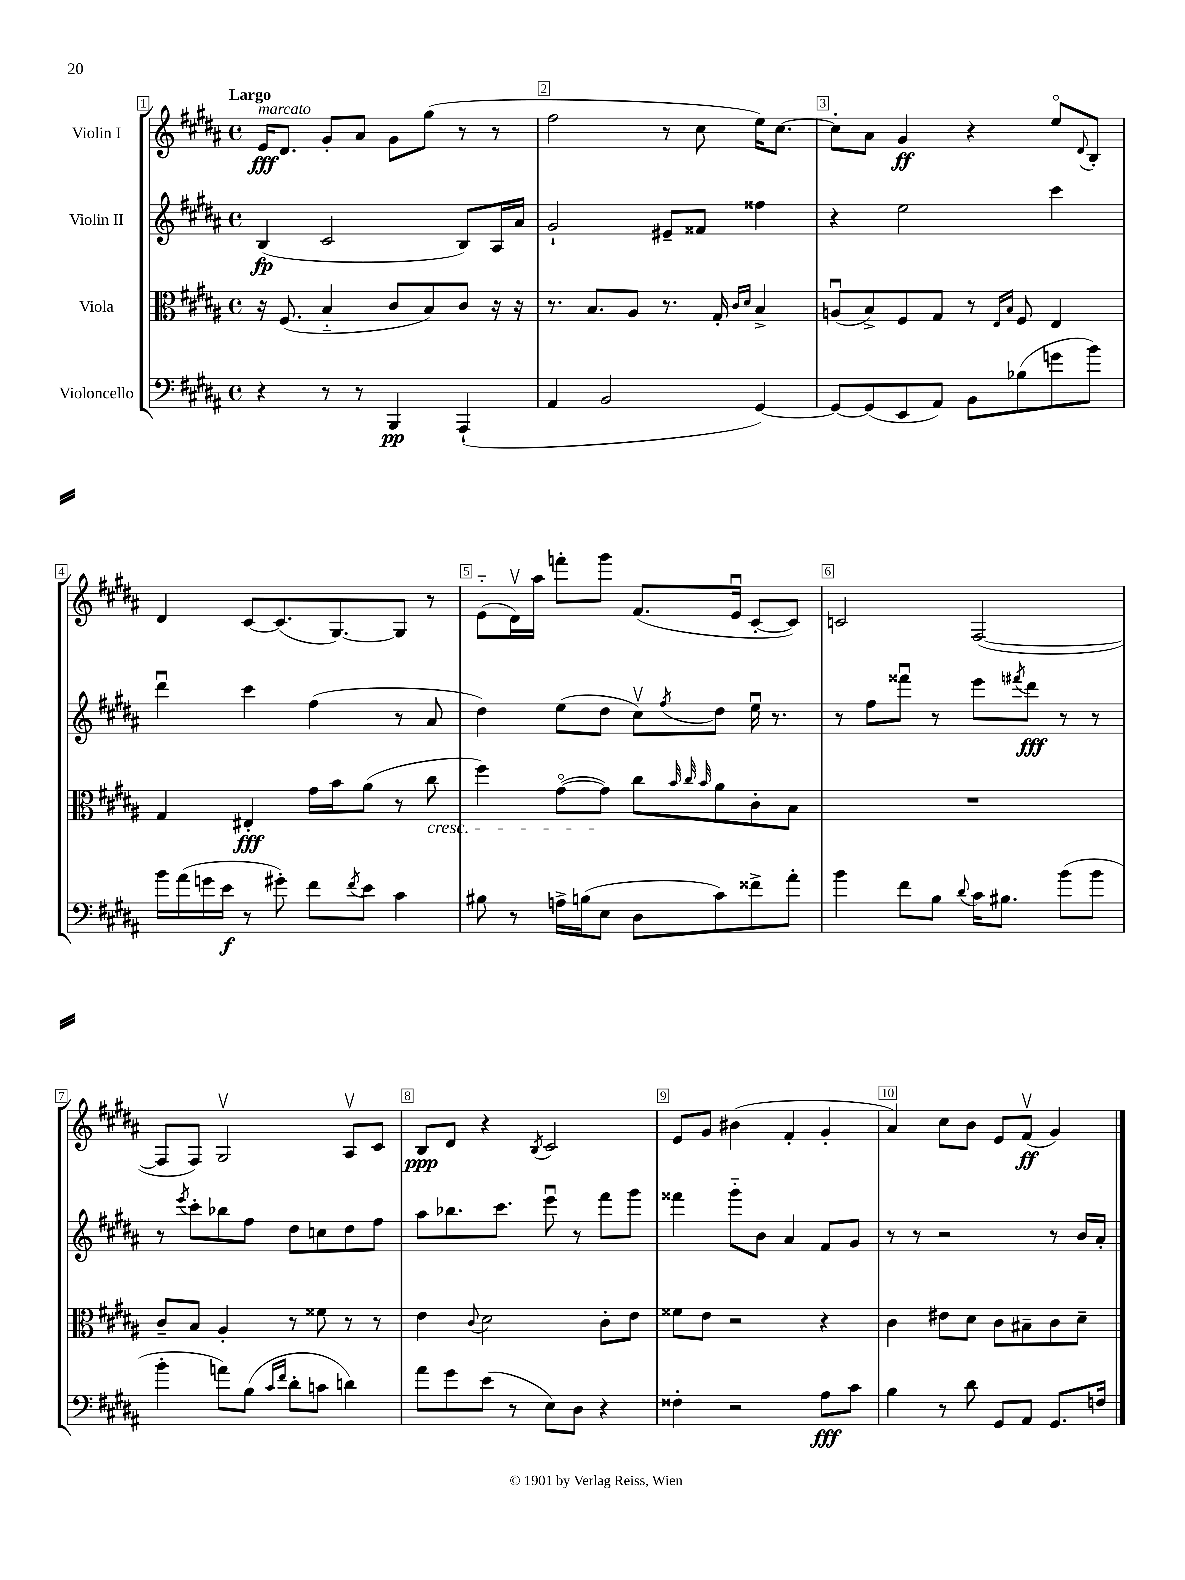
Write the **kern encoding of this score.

**kern	**dynam	**kern	**dynam	**kern	**dynam	**kern	**dynam
*part4	*part4	*part3	*part3	*part2	*part2	*part1	*part1
*staff4	*staff4	*staff3	*staff3	*staff2	*staff2	*staff1	*staff1
*I"Violoncello	*	*I"Viola	*	*I"Violin II	*	*I"Violin I	*
*clefF4	*	*clefC3	*	*clefG2	*	*clefG2	*
*k[f#c#g#d#a#]	*	*k[f#c#g#d#a#]	*	*k[f#c#g#d#a#]	*	*k[f#c#g#d#a#]	*
*M4/4	*	*M4/4	*	*M4/4	*	*M4/4	*
*met(c)	*	*met(c)	*	*met(c)	*	*met(c)	*
=1	=1	=1	=1	=1	=1	=1	=1
!	!	!	!	!	!	!LO:TX:a:B:t=Largo	!
!	!	!	!	!	!	!LO:TX:a:i:t=marcato	!
4r	.	16r	.	(4B/	fp	16e/KL	fff
.	.	(8.F#/	.	.	.	8.d#/J	.
8r	.	4B/	.	2c#/	.	8g#'/L	.
8r	.	.	.	.	.	8a#/J	.
4BBB/	pp	8c#/L	.	.	.	8g#\L	.
.	.	8B/)	.	.	.	(8gg#\J	.
(4AAA#`/	.	8c#/J	.	8B/L)	.	8r	.
.	.	16r	.	16A#/L	.	8r	.
.	.	16r	.	16a#/JJ	.	.	.
=2	=2	=2	=2	=2	=2	=2	=2
4AA#/	.	8.r	.	2g#`/	.	2ff#\	.
.	.	8.B/L	.	.	.	.	.
2BB/	.	.	.	.	.	.	.
.	.	8A#/J	.	.	.	.	.
.	.	8.r	.	8e#X~/L	.	8r	.
.	.	.	.	8f##X/J	.	8cc#\	.
.	.	16G#'/	.	.	.	.	.
.	.	16qqc#/LL	.	.	.	.	.
.	.	16qqd#/JJ	.	.	.	.	.
[4GG#/)	.	4B^/	.	4ff##X\	.	16ee\KL)	.
.	.	.	.	.	.	[8.cc#\J	.
=3	=3	=3	=3	=3	=3	=3	=3
8GG#/L_	.	(8Anu/L	.	4r	.	8cc#'\L]	.
(8GG#/]	.	8B^/)	.	.	.	8a#\J	.
8EE/	.	8F#/	.	2ee\	.	4g#/	ff
8AA#/J)	.	8G#/J	.	.	.	.	.
8BB\L	.	8r	.	.	.	4r	.
.	.	16qqE/LL	.	.	.	.	.
.	.	16qqB/JJ	.	.	.	.	.
(8B-X\	.	8F#/	.	.	.	.	.
8gn\	.	4E/	.	4ccc#\	.	8ee/L	.
.	.	.	.	.	.	8qqd#/	.
8b\J)	.	.	.	.	.	8B'/J	.
!!LO:LB:g=z
=4	=4	=4	=4	=4	=4	=4	=4
16b\LL	.	4G#/	.	4ddd#u\	.	4d#/	.
(16a#\	.	.	.	.	.	.	.
16gn\	.	.	.	.	.	.	.
16e\JJ	f	.	.	.	.	.	.
8r	.	4E#X'/	fff	4ccc#\	.	[8c#/L	.
8g#X'\)	.	.	.	.	.	(8.c#/]	.
8f#\L	.	16g#\LL	.	(4ff#\	.	.	.
.	.	16b\J	.	.	.	[8.G#/)	.
8qf#/	.	.	.	.	.	.	.
8e\J	.	(8a#\J	.	.	.	.	.
4c#\	.	8r	.	8r	.	8G#/J]	.
!	!	!LO:TX:b:i:t=cresc.	!	!	!	!	!
.	.	8cc#\	.	8a#/	.	8r	.
=5	=5	=5	=5	=5	=5	=5	=5
8B#X\	.	4ff#\)	.	4dd#\)	.	(8e\L	.
8r	.	.	.	.	.	16d#v\L)	.
.	.	.	.	.	.	16aa#\JJ	.
16An^\LL	.	([8g#\L	.	(8ee\L	.	8fffn'\L	.
(16Bn\J	.	.	.	.	.	.	.
8E\J	.	8g#\J])	.	8dd#\J	.	8ggg#\J	.
8D#\L	.	8cc#\L	.	8cc#v\L)	.	(8.f#/L	.
.	.	32qqb/	.	.	.	.	.
.	.	32qqcc#/	.	.	.	.	.
.	.	32qqb/	.	8qff#/	.	.	.
8c#\)	.	8a#\	.	8dd#\J	.	.	.
.	.	.	.	.	.	16eu/Jk	.
8f##X^\	.	8c#'\	.	16eeu\	.	[8c#'/L	.
.	.	.	.	8.r	.	.	.
8a#'\J	.	8B\J	.	.	.	8c#/J])	.
=6	=6	=6	=6	=6	=6	=6	=6
4b\	.	1r	.	8r	.	2cn/	.
.	.	.	.	8ff#\L	.	.	.
8f#\L	.	.	.	8fff##Xu\J	.	.	.
8B\J	.	.	.	8r	.	.	.
8qqd#/	.	.	.	.	.	.	.
16c#\KL	.	.	.	8eee\L	.	([2F#/	.
8.B#X\J	.	.	.	.	.	.	.
.	.	.	.	8qfff#X/	.	.	.
.	.	.	.	8ddd#\J	fff	.	.
(8b\L	.	.	.	8r	.	.	.
8b\J	.	.	.	8r	.	.	.
!!LO:LB:g=z
=7	=7	=7	=7	=7	=7	=7	=7
4b'\	.	8c#~/L	.	8r	.	8F#/L]	.
.	.	.	.	8qeee/	.	.	.
.	.	8B/J	.	8ccc#'\L	.	8F#/J)	.
8an\L)	.	4A#'/	.	8bb-X\	.	2G#v/	.
(8B\J	.	.	.	8ff#\J	.	.	.
16qqc#/LL	.	.	.	.	.	.	.
16qqf#/JJ	.	.	.	.	.	.	.
8d#'\L	.	8r	.	8dd#\L	.	.	.
8cn\J	.	8f##X\	.	8ccn\	.	.	.
4dn\)	.	8r	.	8dd#\	.	8A#v/L	.
.	.	8r	.	8ff#\J	.	8c#/J	.
=8	=8	=8	=8	=8	=8	=8	=8
8a#\L	.	4e\	.	8aa#\L	.	8B/L	ppp
8g#\	.	.	.	8.bb-X\	.	8d#/J	.
.	.	8qqc#/	.	.	.	.	.
(8e\J	.	2d#\	.	.	.	4r	.
.	.	.	.	8.ccc#\J	.	.	.
8r	.	.	.	.	.	.	.
.	.	.	.	.	.	8qB/	.
8E\L)	.	.	.	8eeeu\	.	2c#/	.
8D#\J	.	.	.	8r	.	.	.
4r	.	8c#'\L	.	8fff#\L	.	.	.
.	.	8e\J	.	8ggg#\J	.	.	.
=9	=9	=9	=9	=9	=9	=9	=9
4F##X'\	.	8f##X\L	.	4fff##X\	.	8e/L	.
.	.	8e\J	.	.	.	8g#/J	.
2r	.	2r	.	8ggg#\L	.	(4b#X\	.
.	.	.	.	8b\J	.	.	.
.	.	.	.	4a#/	.	4f#'/	.
8A#\L	fff	4r	.	8f#/L	.	4g#'/	.
8c#\J	.	.	.	8g#/J	.	.	.
=10	=10	=10	=10	=10	=10	=10	=10
4B\	.	4c#\	.	8r	.	4a#/)	.
.	.	.	.	8r	.	.	.
8r	.	8e#X\L	.	2r	.	8cc#\L	.
8d#\	.	8d#\J	.	.	.	8b\J	.
8GG#/L	.	8c#\L	.	.	.	8e/L	.
8AA#/J	.	8B#X~\	.	.	.	(8f#v/J	ff
8.GG#/L	.	8c#\	.	8r	.	4g#/)	.
.	.	8d#~\J	.	16b/LL	.	.	.
16Fn/Jk	.	.	.	16a#'/JJ	.	.	.
==	==	==	==	==	==	==	==
*-	*-	*-	*-	*-	*-	*-	*-
